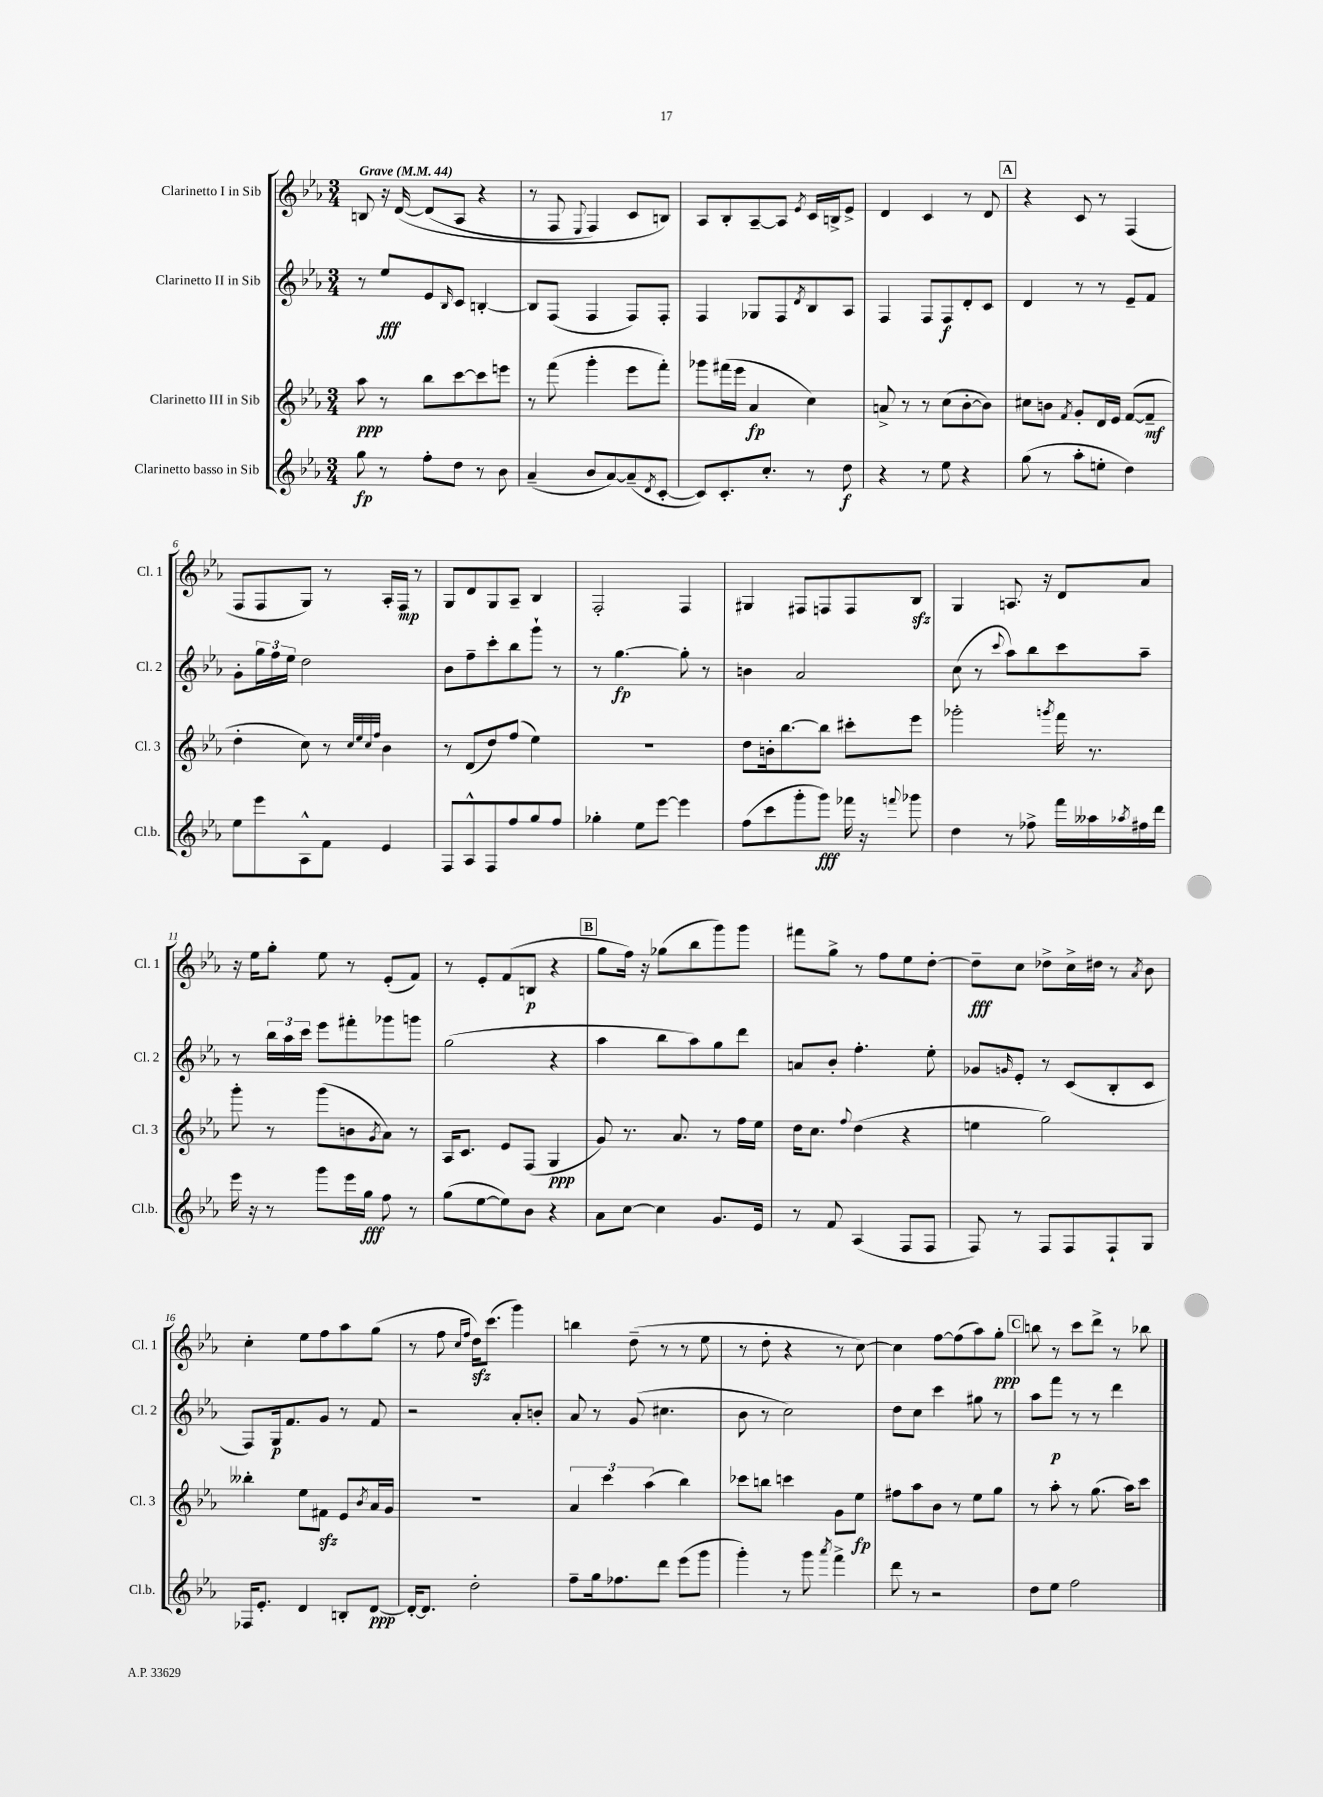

**kern	**kern	**kern	**kern
*staff4	*staff3	*staff2	*staff1
*clefG2	*clefG2	*clefG2	*clefG2
*k[b-e-a-]	*k[b-e-a-]	*k[b-e-a-]	*k[b-e-a-]
*M3/4	*M3/4	*M3/4	*M3/4
*MM44	*MM44	*MM44	*MM44
8gg	8aa-	8r	8B
8r	8r	8ee-	16r
.	.	.	&([16d
8ff'	8bb-	8e-	(8d]
.	.	16qqB-	.
8dd	[8ccc	8c	8A-
8r	8ccc]	[4B'	4r
8b-	8eee	.	.
=	=	=	=
(4a-~	8r	8B]	8r
.	(8fff	(8F	8F
.	.	.	8qqE-
8b-	4ggg'	4F	4F)
[8a-)	.	.	.
(8a-~]	8eee-	8F)	8c
8qd	.	.	.
[8c'	8fff')	8F'	8B&)
=	=	=	=
8c])	8ggg-	4F	8A-
8.c'	(16fff#	.	8B-'
.	16eee-	.	.
.	4a-	8G-	[8A-~
8.cc'	.	.	.
.	.	8F	8A-]
.	.	8qd	8qe-
8r	4cc)	8B-	16c
.	.	.	16B^
8dd	.	8A-	8e-^
=	=	=	=
4r	8a^	4F	4d
.	8r	.	.
8r	8r	8F	4c
8ee-	(8cc	8F	.
4r	[8b-'	8d'	8r
.	8b-])	8c	8d
=	=	=	=
(8gg	8cc#	4d	4r
8r	8b	.	.
.	8qf	.	.
8aa-'	8g'	8r	8c
8ee'	16d	8r	8r
.	16e-	.	.
4dd)	([8f	8e-~	(4F
.	8f~]	8f	.
=	=	=	=
8ee-	4dd'	8g'	8F
8eee-	.	24gg	8F
.	.	24ff	.
.	.	24ee-	.
8A-^^	8cc)	2dd	8G)
8f	8r	.	8r
.	32qqcc	.	.
.	32qqee-	.	.
.	32qqcc	.	.
.	32qqff	.	.
4e-	4b-	.	16A-'
.	.	.	16F
.	.	.	8r
=	=	=	=
8F	8r	8b-	8G
8A-^^	(8d	8ff~	8d
8F	8dd)	8ccc'	8G
8ff	(8ff	8bb-	8A-~
8gg	4ee-)	8ggg`	4B-
8ff	.	8r	.
=	=	=	=
4gg-'	2.r	8r	2F'
.	.	[4.gg	.
8ee-	.	.	.
[8eee-	.	.	.
4eee-]	.	8gg']	4F
.	.	8r	.
=	=	=	=
(8ff	8dd	4b	4G#
8ccc	16b'	.	.
.	[8.bb-	.	.
8ggg'	.	2a-	8F#
8ggg)	8bb-]	.	8F
16fff-	8ccc#'	.	8F
16r	.	.	.
8qqfff	.	.	.
8ggg-	8eee-	.	8B-
=	=	=	=
4dd	2ggg-'	(8cc	4G
.	.	8r	.
.	.	8qqccc	.
8r	.	8aa-)	8.A
8ff-^	.	8bb-	.
.	.	.	16r
.	8qggg	.	.
16fff	16fff	8ccc	8d
16aa--	8.r	.	.
8qaa-	.	.	.
16ff#	.	8aa-~	8a-
16ddd	.	.	.
=	=	=	=
16eee-	8ggg'	8r	16r
16r	.	.	16ee-
8r	8r	24bb-	8gg'
.	.	24aa-	.
.	.	24ccc	.
8ggg	(8ggg	8eee-	8ee-
16eee-	8b	8fff#'	8r
16gg	.	.	.
.	8qg	.	.
8ff	8a-)	8ggg-	(8e-'
8r	8r	8ggg	8f)
=	=	=	=
(8gg	16A-	(2gg	8r
.	8.c	.	.
[8ee-	.	.	8e-'
8ee-])	8e-	.	(8f
8b-	(8F	.	8B
4r	4G	4r	4r
=	=	=	=
8a-	8g)	4aa-	8gg
[8cc	8.r	.	16ff)
.	.	.	16r
4cc]	.	8bb-	(8gg-
.	8.a-	.	.
.	.	8aa-)	8bb-
8.g	8r	8gg	8ggg)
.	16ff	8ddd	8ggg
16e-	16ee-	.	.
=	=	=	=
8r	16dd	8a	8fff#
.	8.cc	.	.
8f	.	8b-'	8gg^
.	8qqff	.	.
(4A-	(4dd	4.ff'	8r
.	.	.	8ff
8F	4r	.	8ee-
8F	.	8ee-'	[8dd'
=	=	=	=
8F)	4ee	8g-	8dd~]
.	.	16qqg	.
8r	.	8e-'	8cc
8F	2gg)	8r	8dd-^
8F	.	(8c	16cc^
.	.	.	16dd#
8F`	.	8B-'	8r
.	.	.	8qa-
8G	.	8c	8b-
=	=	=	=
16F-	4bb--'	8F)	4cc'
8.e-'	.	.	.
.	.	16G	.
.	.	8.f	.
4d	8ee-	.	8ee-
.	8f#	8g	8ff
8B'	8e-	8r	8aa-
.	8qb-	.	.
[8d	16a-	8f	(8gg
.	16g	.	.
=	=	=	=
16d'_	2.r	2r	8r
8.d]	.	.	.
.	.	.	8ff
.	.	.	16qqcc
.	.	.	16qqff
2dd'	.	.	16dd)
.	.	.	(8.ccc
.	.	8a-'	4ggg)
.	.	8b'	.
=	=	=	=
8ff~	6a-	8a-	4bb
16gg	.	8r	.
.	6ccc	.	.
8.ff-	.	.	.
.	.	(8g	(8dd~
.	(6aa-	.	.
8ddd	.	4.cc#	8r
(8eee-	4bb-)	.	8r
8ggg	.	.	8ee-
=	=	=	=
4ggg')	8ccc-	8b-	8r
.	8bb	8r	8dd'
8r	4ccc	2cc)	4r
8ggg	.	.	.
8qaaa-	.	.	.
4fff^	8g	.	8r
.	8ee-	.	[8cc)
=	=	=	=
8ddd	8ff#	8dd	4cc]
8r	8aa-	8cc	.
2r	8b-	4ccc	[8ff
.	8r	.	(8ff]
.	8ee-	8gg#	8aa-)
.	8gg	8r	8gg'
=	=	=	=
8dd	8r	8aa-	8bb
8ee-	8aa-'	8fff	8r
2ff	8r	8r	8ccc
.	(8.gg	8r	8ddd^
.	.	4ddd	8r
.	16aa-)	.	.
.	8ccc	.	8bb-
==	==	==	==
*-	*-	*-	*-
